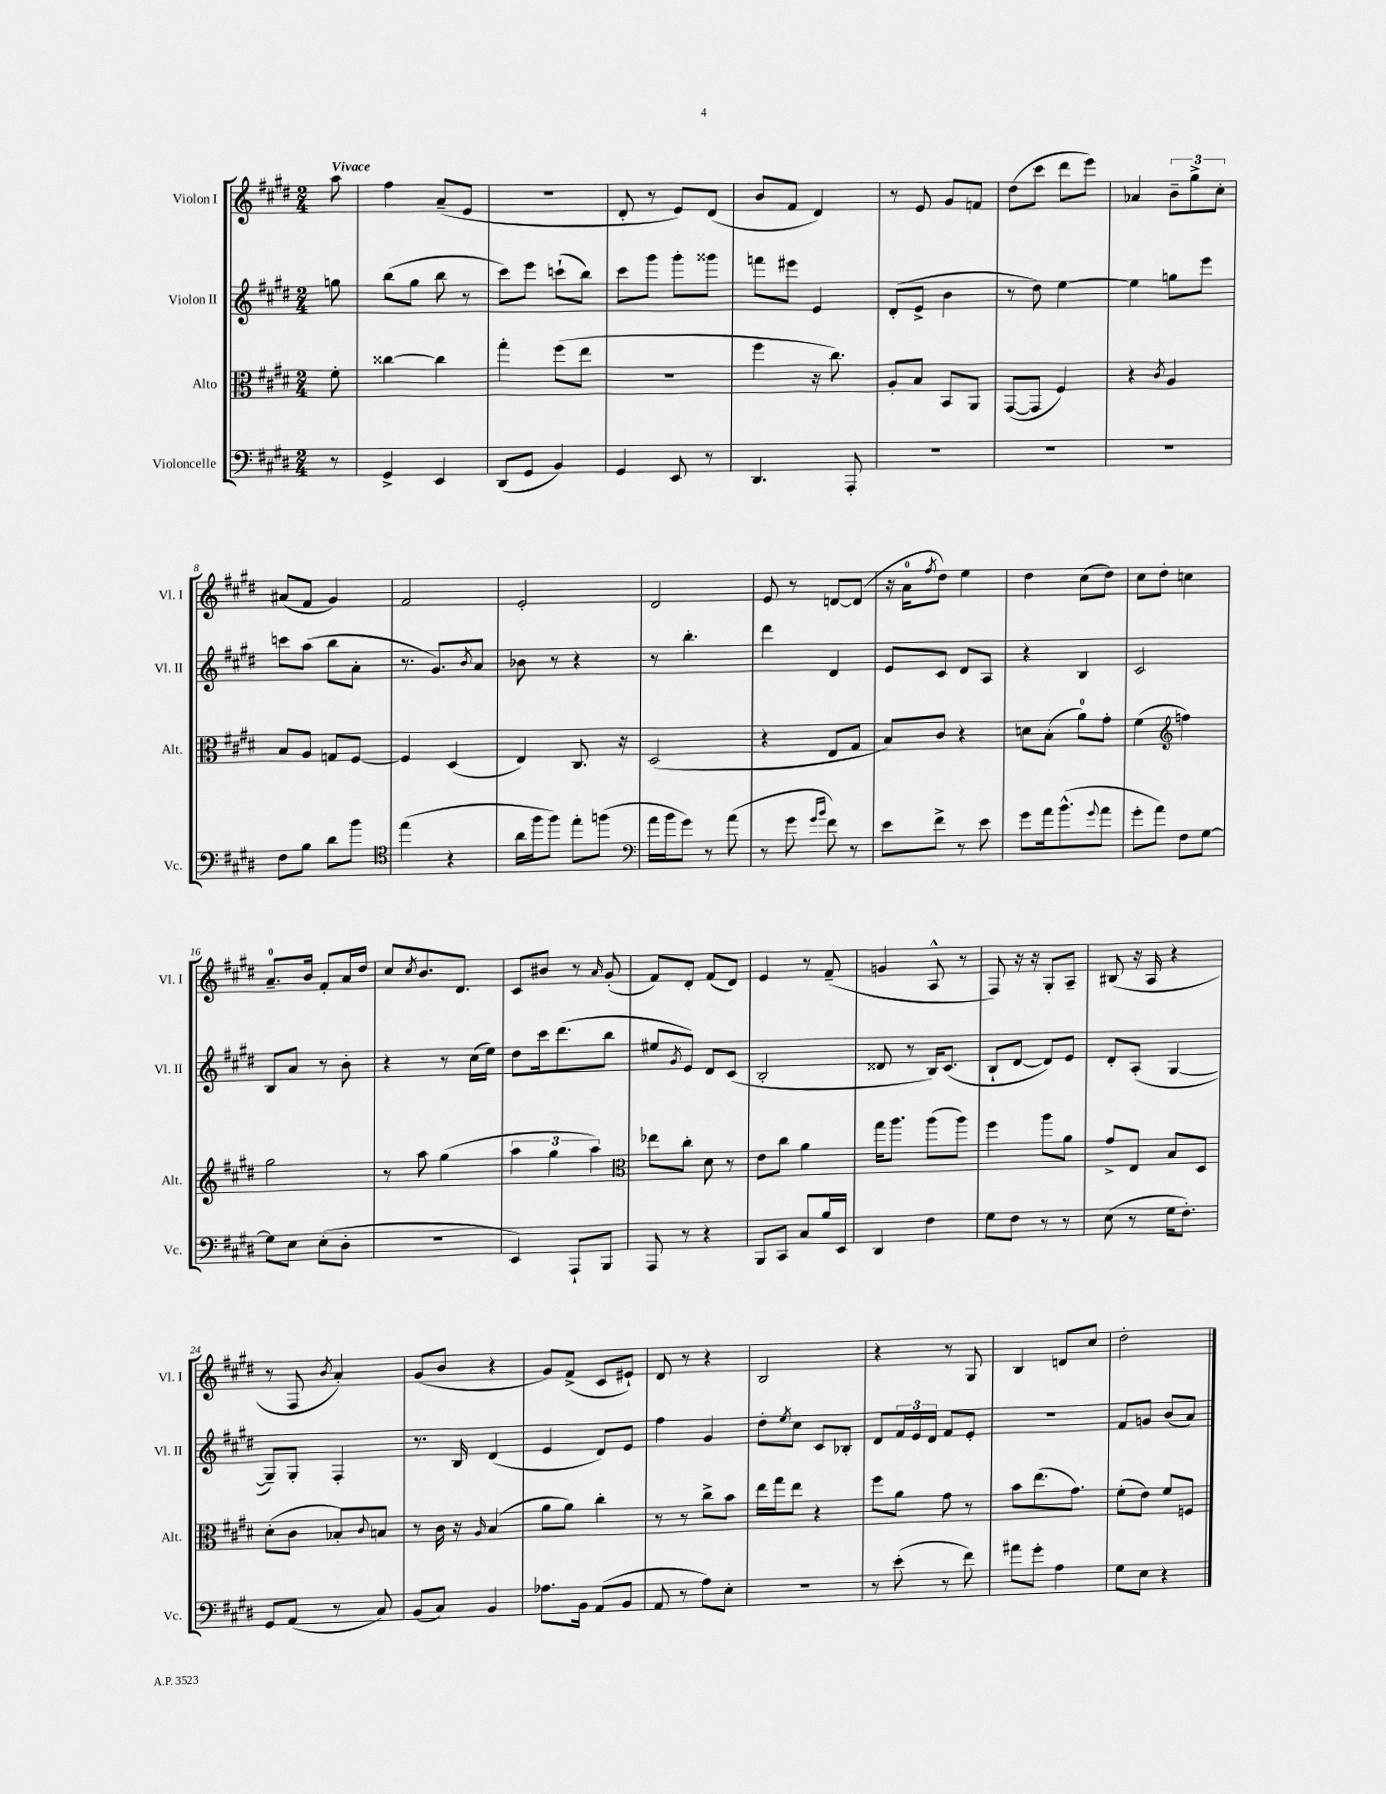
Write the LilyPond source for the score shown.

<<
\new StaffGroup <<
\new Staff = "s0" \with { instrumentName = "Violon I" shortInstrumentName = "Vl. I" } {
    \clef treble \key e \major \numericTimeSignature \time 2/4 \partial 8 \tempo "Vivace"
    a''8 |
    fis''4 a'8--( e'8 |
    r2 |
    dis'8-. r8 e'8) dis'8( |
    b'8 fis'8 dis'4) |
    r8 e'8 gis'8 f'8 |
    dis''8( cis'''8 dis'''8 e'''8) |
    aes'4 \tuplet 3/2 { b'8-- gis''8-> cis''8-. } |
    ais'8( fis'8 gis'4) |
    fis'2 |
    e'2-. |
    dis'2 |
    e'8 r8 d'8~ d'8( |
    r16 a'16-0 \acciaccatura { fis''8 } dis''8) e''4 |
    dis''4 cis''8( dis''8) |
    cis''8 dis''8-. c''4 |
    a'8.-0-- b'16 fis'8-. a'16 dis''16 |
    cis''8 \acciaccatura { cis''8 } b'8. dis'8. |
    cis'8 bis'8 r8 \grace { a'16 } gis'8-.( |
    fis'8) dis'8-. fis'8( dis'8) |
    e'4 r8 fis'8--( |
    g'4 a8-^ r8 |
    fis8) r16 r16 gis8-. a8-- |
    bis8( r16 a16 r4 |
    r8 fis8 \acciaccatura { b'8 } a'4-.) |
    gis'8( b'8 r4 |
    gis'8) fis'8->( cis'8 eis'8-!) |
    dis'8 r8 r4 |
    b2 |
    r4 r8 gis8 |
    b4 d'8 cis''8 |
    dis''2-. \bar "|." |
}
\new Staff = "s1" \with { instrumentName = "Violon II" shortInstrumentName = "Vl. II" } {
    \clef treble \key e \major \numericTimeSignature \time 2/4 \partial 8
    g''8 |
    b''8( gis''8 b''8 r8 |
    cis'''8) e'''8 c'''8-!( b''8) |
    cis'''8 gis'''8 gis'''8-. gisis'''8 |
    f'''8 eis'''8 e'4 |
    dis'8-.( e'8-> b'4 |
    r8 dis''8) e''4~ |
    e''4 g''8 e'''8 |
    c'''8 a''8( b''8 a'8-. |
    r8. gis'8.) \acciaccatura { b'8 } a'8 |
    bes'8 r8 r4 |
    r8 b''4.-. |
    dis'''4 dis'4 |
    e'8 cis'8 dis'8 a8 |
    r4 b4 |
    cis'2 |
    b8 a'8 r8 b'8-. |
    r4 r8 cis''16( e''16) |
    dis''8 cis'''16 dis'''8.( b''8 |
    eis''8 \acciaccatura { gis'8 } e'8) dis'8 cis'8( |
    b2-. |
    disis'8 r8 b16) cis'8.( |
    b8-! dis'8~ dis'8) e'8 |
    dis'8-. a8-.( gis4~ |
    gis8--) gis8-. fis4-. |
    r8. b16 dis'4( |
    e'4 dis'8) e'8 |
    fis''4 gis'4 |
    dis''8-. \acciaccatura { e''8 } cis''8 cis'8 bes8-. |
    dis'8 \tuplet 3/2 { fis'16 e'16 dis'16 } fis'8 e'8-. |
    R2 |
    fis'8 g'8 b'8( a'8) \bar "|." |
}
\new Staff = "s2" \with { instrumentName = "Alto" shortInstrumentName = "Alt." } {
    \clef alto \key e \major \numericTimeSignature \time 2/4 \partial 8
    fis'8-. |
    cisis''4~ cisis''4 |
    gis''4-. fis''8( e''8 |
    r2 |
    fis''4 r16 cis''8.) |
    a8-. b8 b,8 a,8 |
    gis,8~( gis,8 fis4) |
    r4 \acciaccatura { cis'8 } a4 |
    b8 a8 g8 fis8~ |
    fis4 dis4( |
    e4) cis8. r16 |
    dis2( |
    r4 e8 gis8 |
    b8) cis'8 r4 |
    d'8 b8-.( a'8-0) gis'8-. |
    fis'4( \clef treble f''4) |
    gis''2 |
    r8 a''8 gis''4( |
    \tuplet 3/2 { a''4 gis''4 a''4) } |
    \clef alto ees''8 cis''8-. dis'8 r8 |
    e'8 cis''8 a'4 |
    gis''16 a''8. a''8( a''8) |
    fis''4 a''8 a'8 |
    gis'8-> e8 b8 dis8 |
    dis'8-.( cis'8 bes8-.) \appoggiatura { cis'8 } b8 |
    r8 cis'16 r16 \grace { a16 } b4( |
    a'8 a'8) cis''4-. |
    r8 r8 cis''8-> b'8 |
    e''16 gis''16 e''8 r4 |
    fis''8 a'8 gis'8 r8 |
    b'8 e''8.( gis'8.) |
    fis'8-.( e'8) fis'8 f8 \bar "|." |
}
\new Staff = "s3" \with { instrumentName = "Violoncelle" shortInstrumentName = "Vc." } {
    \clef bass \key e \major \numericTimeSignature \time 2/4 \partial 8
    r8 |
    gis,4-> e,4 |
    dis,8( gis,8 b,4) |
    gis,4 e,8 r8 |
    dis,4. a,,8-. |
    R2 |
    R2 |
    R2 |
    fis8 b8 dis'8 b'8 |
    \clef tenor e''4( r4 |
    a'16 fis''16 fis''8) e''8-. f''8( |
    \clef bass a'16 b'16 gis'8) r8 a'8( |
    r8 gis'8 \grace { gis'16 b'16 } fis'8) r8 |
    e'8 fis'8-> r8 e'8 |
    gis'8 a'16 b'8.-^( \appoggiatura { gis'8 } a'8 |
    gis'8-. a'8) fis8 gis8~ |
    gis8 e8 e8-.( dis8-. |
    r2 |
    e,4) a,,8-! b,,8 |
    a,,8 r8 r4 |
    b,,8 cis,8 cis8 b16 e,16 |
    dis,4 fis4 |
    gis8 fis8 r8 r8 |
    e8( r8 gis16 fis8.-.) |
    gis,8 a,8( r8 cis8) |
    b,8( cis8) b,4 |
    aes8. b,16 a,8( b,8 |
    a,8 r8 a8) e8-. |
    R2 |
    r8 e'8-.( r8 fis'8) |
    ais'8 gis'8-. a4 |
    gis8 e8 r4 \bar "|." |
}
>>
>>
